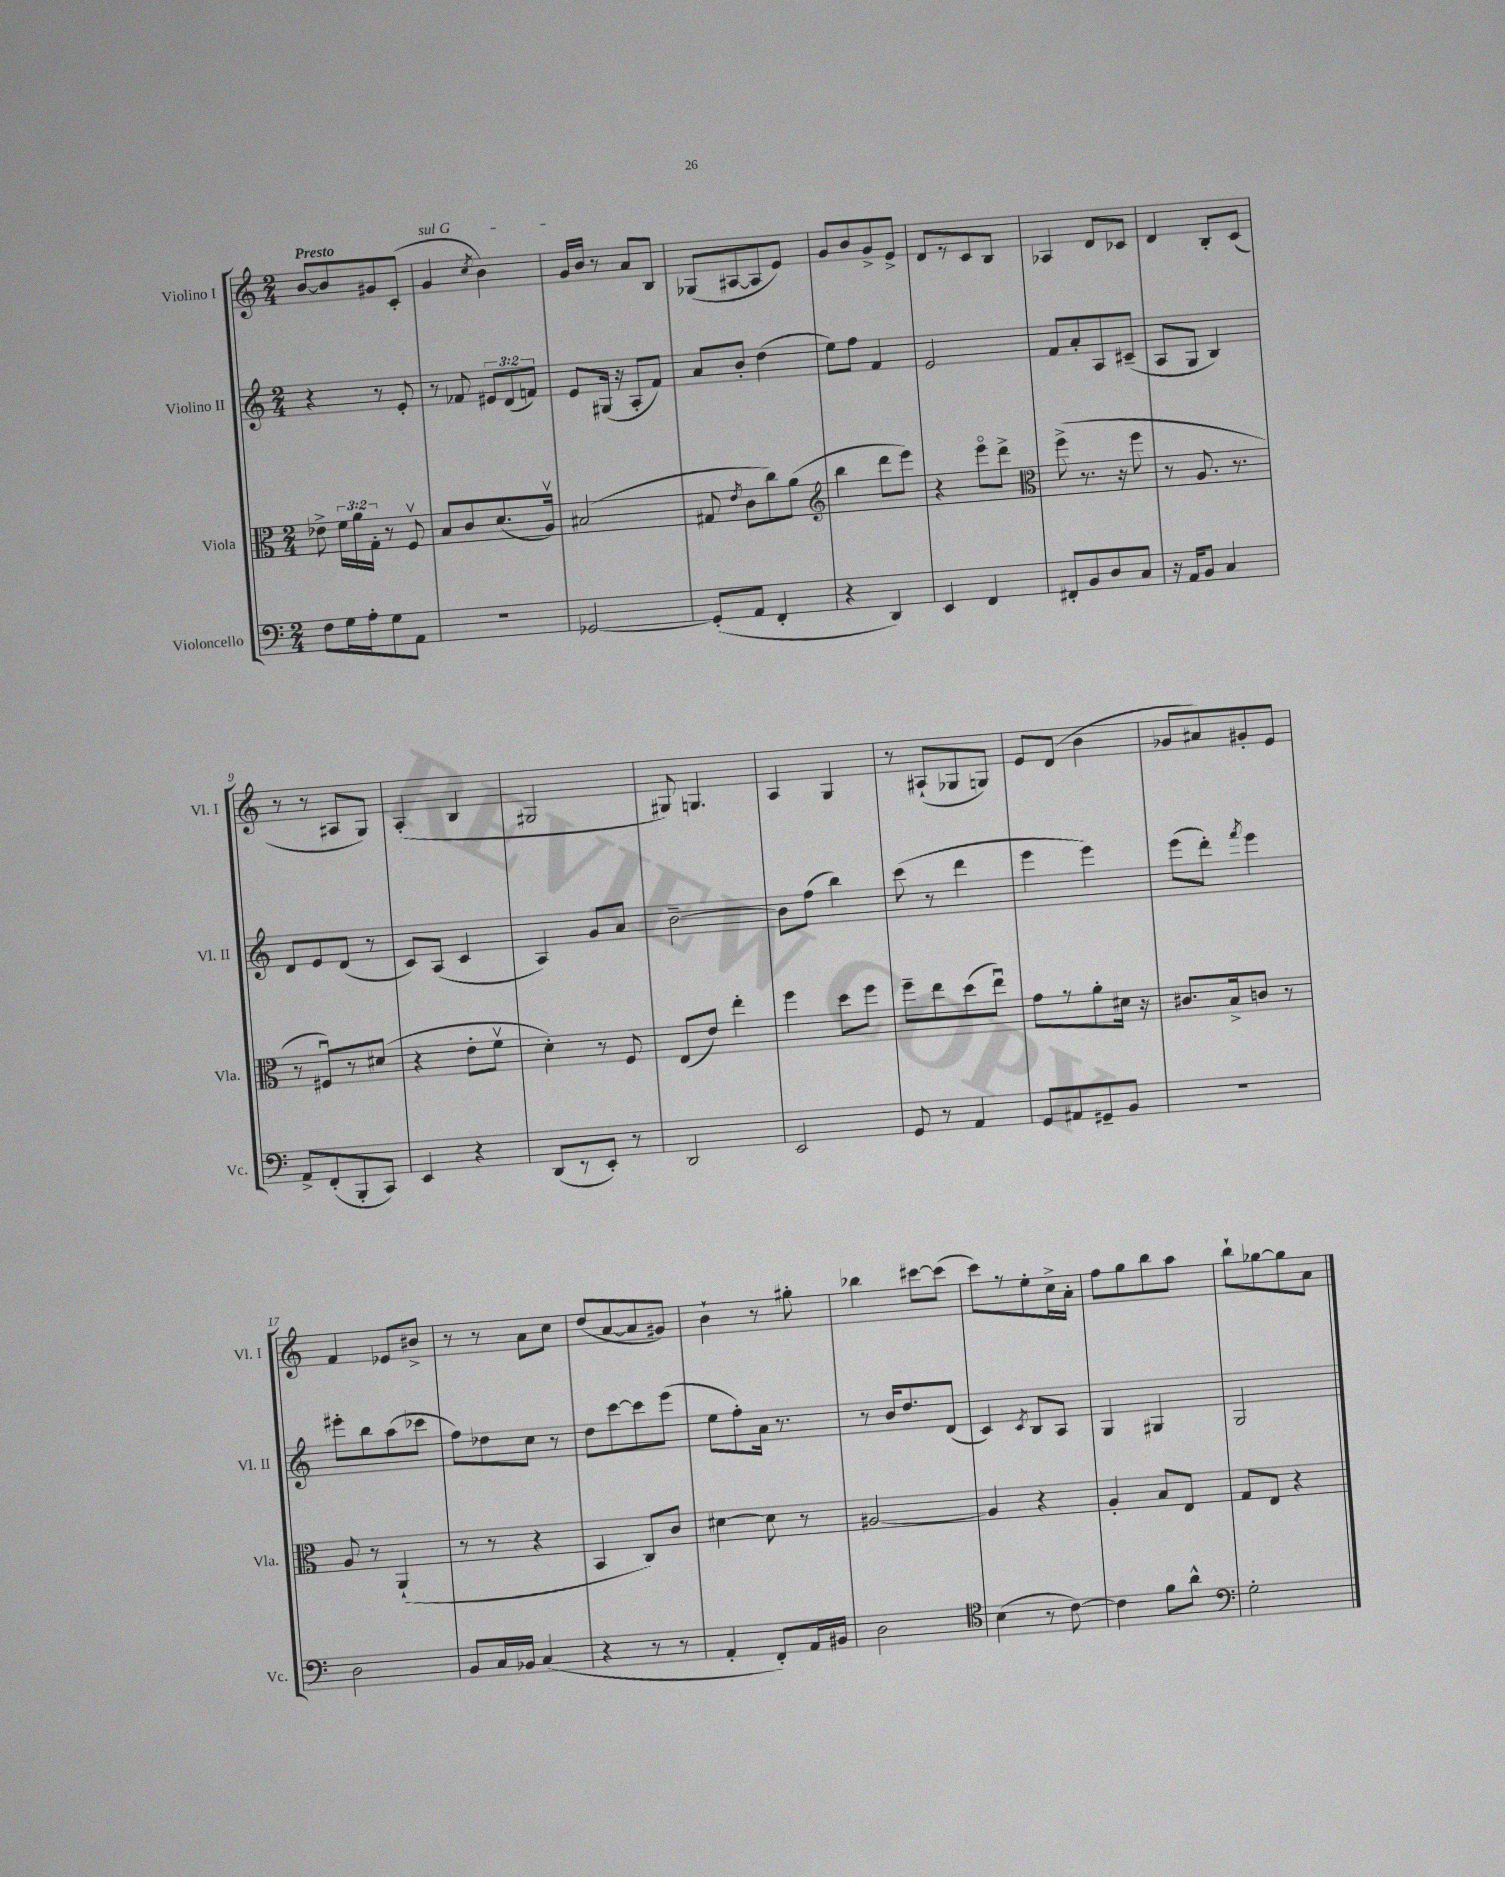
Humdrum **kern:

**kern	**kern	**kern	**kern
*part4	*part3	*part2	*part1
*staff4	*staff3	*staff2	*staff1
*I"Violoncello	*I"Viola	*I"Violino II	*I"Violino I
*I'Vc.	*I'Vla.	*I'Vl. II	*I'Vl. I
*clefF4	*clefC3	*clefG2	*clefG2
*k[]	*k[]	*k[]	*k[]
*M2/4	*M2/4	*M2/4	*M2/4
=1	=1	=1	=1
!	!	!	!LO:TX:a:B:t=Presto
8F\L	8e-X^\	4r	[8b/L
16G\L	24f\LL	.	8b/]
.	24a\	.	.
16A'\J	.	.	.
.	24G'\JJ	.	.
8G\	8r	8r	8g#X/
8AA\J	8Fv/	8e'/	(8c'/J
=2	=2	=2	=2
!	!	!	!LO:TX:a:i:t=sul G
2r	8B/L	8r	4g/
.	8c/	8f-X/	.
.	.	.	8qcc/
.	(8.d/	12e#X/L	4b\)
.	.	(12d/	.
.	.	12fn/J)	.
.	16Av/Jk)	.	.
=3	=3	=3	=3
[2GG-X/	(2B#X/	8e/L	16g/LL
.	.	.	16b/JJ
.	.	(16G#X/Jk	8r
.	.	16r	.
.	.	8A'/L	8a/L
.	.	8f/J)	8B/J
=4	=4	=4	=4
(8GG-'/L]	8G#X/	8a/L	(8G-X/L
.	8qe/	.	.
8AA/J	8c\L	8b'/J	[8A#X/
4FF'/	8cc\)	(4dd\	8A#/]
.	(8a\J	.	8e/J)
=5	=5	=5	=5
*	*clefG2	*	*
4r	4bb\	8ee\L)	8g/L
.	.	8ff\J	8b/
4DD/)	8ddd\L	4f/	8g^/
.	8eee\J)	.	8e^/J
=6	=6	=6	=6
4EE/	4r	2e/	8d/L
.	.	.	8r
4FF/	8eee\L	.	8c/
.	8ddd^\J	.	8B/J
=7	=7	=7	=7
*	*clefC3	*	*
8FF#X'/L	(8ff^\	8f/L	4A-X/
8BB/	8.r	8a'/	.
8D/	.	8A/	8d/L
.	16r	.	.
8C/J	8ff\	(8c#X~/J	8c-X/J
=8	=8	=8	=8
16r	8r	8A/L	4d/
16AA/KL	.	.	.
8BB/J	8.A/	8G/J	.
4C/	.	4B/)	8B'/L
.	8.r	.	.
.	.	.	(8c/J
!!LO:LB:g=z
=9	=9	=9	=9
8AA^/L	8r	8d/L	8r
(8FF'/	8F#Xu/L)	8e/	8r
8BBB'/	8r	(8d/J	8A#X/L
8CC/J)	(8d#X/J	8r	8G/J)
=10	=10	=10	=10
4EE/	4r	8c/L)	(4A'/
.	.	(8A/J	.
4r	8e'\L	4c/	4B/
.	8fv\J	.	.
=11	=11	=11	=11
(8DD/L	4d'\)	4A/)	2G#X/
8r	.	.	.
8EE'/J)	8r	8g/L	.
8r	8F/	8a/J	.
=12	=12	=12	=12
2DD/	(8E/L	[2b~\	8G#X/)
.	8e/J)	.	4.Gn/
.	4ee'\	.	.
=13	=13	=13	=13
2EE/	4ff\	8b\L]	4A/
.	.	(8ff\J	.
.	8dd\L	4bb\)	4G/
.	8ff\J	.	.
=14	=14	=14	=14
8GG/	8ff~\L	(8ccc\	8r
8r	8ee\	8r	(8A#X`/L
4AA/	(8dd\	4ddd\	8G-X/
.	8eeu\J)	.	8Gn/J)
=15	=15	=15	=15
8GG/L	8g\L	4eee\	8e/L
8AA#X/	8r	.	(8d/J
8GG#X~/	8a'\	4eee\)	4b\
8BB/J	16d#X\Jk	.	.
.	16r	.	.
=16	=16	=16	=16
2r	8.c#X/L	(8eee\L	8g-X/L
.	.	8ddd'\J)	8a#X/)
.	16B^/k	.	.
.	.	8qfff/	.
.	8cn/J	4eee\	8g#X'/
.	8r	.	8e/J
!!LO:LB:g=z
=17	=17	=17	=17
2D\	8A/	8eee#X'\L	4f/
.	8r	8bb\	.
.	(4AA`/	(8aa\	8e-X/L
.	.	8ccc-X\J	8b#X^/J
=18	=18	=18	=18
8BB/L	8r	8ff\L)	8r
16C/L	8r	8dd-X\	8r
16BB-X/JJ	.	.	.
(4C/	4r	8cc\J	8a\L
.	.	8r	8cc\J
=19	=19	=19	=19
4r	4BB/	8dd\L	(8dd/L
.	.	[8ccc\	[8a/
8r	8C/L)	8ccc\]	8a/]
8r	8c/J	(8eee\J	8g#X/J)
=20	=20	=20	=20
4AA'/	[4d#X\	8ee\L	4b`\
.	.	8ff'\)	.
8FF'/L)	8d#\]	16a\Jk	8r
.	.	8.r	.
16AA/L	8r	.	8gg#X'\
16BB#X/JJ	.	.	.
=21	=21	=21	=21
2D\	[2A#X/	8r	4bb-X\
.	.	16b/KL	.
.	.	8.dd/	.
.	.	.	[8ccc#X\L
.	.	(8d/J	(8ccc#\J]
=22	=22	=22	=22
*clefC4	*	*	*
(4B\	4A#/]	4c/)	8ccc\L)
.	.	.	8r
.	.	8qc/	.
8r	4r	8B/L	8ee'\
[8c\)	.	8A/J	16cc^\L
.	.	.	16a'\JJ
=23	=23	=23	=23
4c\]	4A'/	4G/	8ff\L
.	.	.	8gg\
8f\L	8B/L	4G#X/	8bb\
8a^^\J	8E/J	.	8aa\J
=24	=24	=24	=24
*clefF4	*	*	*
2G'\	8G/L	2G/	8bb`\L
.	8E/J	.	[8gg-X\
.	4r	.	8gg-\]
.	.	.	8a\J
==	==	==	==
*-	*-	*-	*-
